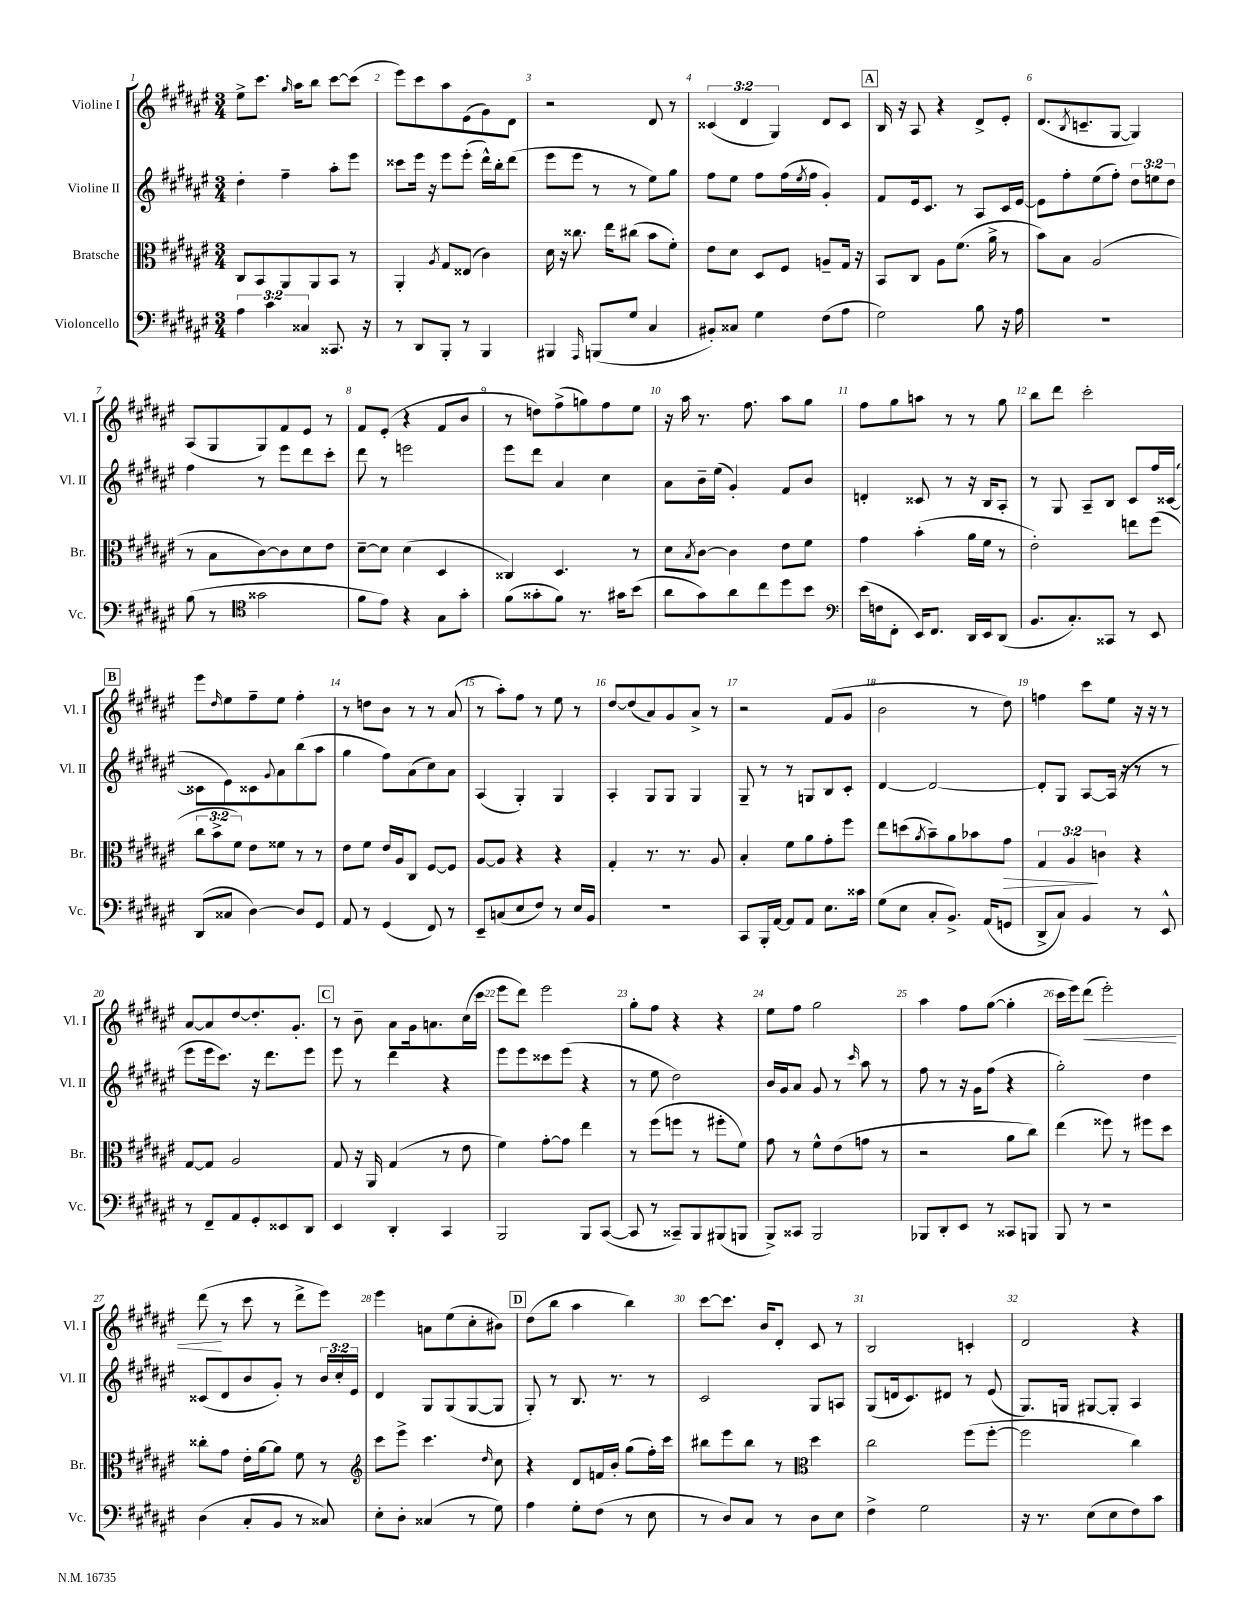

**kern	**kern	**kern	**kern
*staff4	*staff3	*staff2	*staff1
*clefF4	*clefC3	*clefG2	*clefG2
*k[f#c#g#d#a#e#]	*k[f#c#g#d#a#e#]	*k[f#c#g#d#a#e#]	*k[f#c#g#d#a#e#]
*M3/4	*M3/4	*M3/4	*M3/4
6A#	8C#	4dd#'	8ee#^
.	8BB	.	8.ccc#
6c#	.	.	.
.	8AA#	4ff#~	.
.	.	.	16qqgg#
.	.	.	16aa#
6C##	.	.	.
.	8AA#	.	8bb
8.CC##	8BB	8aa#'	[8ccc#
.	8r	8eee#	(8ccc#]
16r	.	.	.
=	=	=	=
8r	4AA#'	8ccc##	8eee#)
8DD#	.	16eee#	8ccc#
.	.	16r	.
.	8qA#	.	.
8BBB'	8G#	8eee#	8aa#
8r	(8E##	(8eee#'	(8e#
4BBB	4c#)	16ddd#^^)	8g#)
.	.	16bb'	.
.	.	(8ddd#	8d#
=	=	=	=
4BBB#	16d#	8eee#	2r
.	16r	.	.
.	8.cc##	8eee#	.
16qqAAA#	.	.	.
(8BBB	.	8r	.
.	16ee#	.	.
8G#	(8cc#	8r	.
4C#	8b	8ee#)	8d#
.	8f#')	8gg#	8r
=	=	=	=
8BB#')	8e#	8ff#	(6c##
8C##	8d#	8ee#	.
.	.	.	6d#
4G#	8D#	8ff#	.
.	.	.	6G#)
.	8F#	(16ff#	.
.	.	8qee#	.
.	.	16ff#	.
(8F#	8A~	4g#')	8d#
8A#	16G#	.	8c##
.	16r	.	.
=	=	=	=
2G#)	8BB	8f#	16B
.	.	.	16r
.	8C#	16e#	8A#
.	.	8.c#	.
.	8A#	.	4r
.	(8.f#	8r	.
8B	.	8A#	8d#^
.	16a#^	.	.
16r	8r	16c#	8e#'
16A#	.	[16e#	.
=	=	=	=
2.r	8b)	8e#]	(8.d#
.	8B	8ff#'	.
.	.	.	8qB
.	.	.	8.c~
.	(2A#	(8ee#	.
.	.	8ff#')	[8G#
.	.	12dd#	4G#])
.	.	12ee	.
.	.	12dd#	.
=	=	=	=
(8B	8r	4ff#	(8A#
8r	8B	.	8G#
*clefC4	*	*	*
2g##	[8c#)	8r	8G#)
.	8c#]	8eee#	8f#
.	8d#	8ddd#	8e#
.	8e#	8ccc#'	8r
=	=	=	=
8f#	[8d#~	8ddd#	8f#
8e#)	8d#]	8r	(8e#'
4r	(4d#	2eee	4r
8G#	4D#	.	8f#
8g#'	.	.	8b
=	=	=	=
(8f#	4C##)	8eee#	8r
8g##'	.	8ddd#	8dd)
8f#)	4.D#	4a#	(8ff#^
8.r	.	.	8gg)
.	.	4cc#	8ff#
16g#	.	.	.
(8b	8r	.	8ee#
=	=	=	=
8a#	8d#	8a#	16r
.	.	.	16aa#
.	8qB	.	.
8g#)	[8c#	16b~	8.r
.	.	(16ee#	.
8a#	4c#]	4g#')	.
.	.	.	8.ff#
8cc#	.	.	.
8dd#	8e#	8f#	8aa#
8b	8f#	8b	8gg#
=	=	=	=
*clefF4	*	*	*
(16e#	4g#	4d'	8ff#
16F	.	.	.
8FF#'	.	.	8gg#
16EE#)	(4b'	8c##	8aa
8.FF#	.	.	.
.	.	8r	8r
16DD#	16a#	16r	8r
16EE#	16f#	16B	.
(8DD#	8r	8A#'	8gg#
=	=	=	=
8.BB	2e#')	8r	8bb
.	.	8G#	8ddd#
8.C#')	.	.	.
.	.	8A#~	2ccc#'
8CC##	.	8B	.
8r	8ee	8c#	.
8EE#	(8ff#	16ff#	.
.	.	([16c##	.
=	=	=	=
(8DD#	12cc#	8c##]	8eee#
.	12b^	.	.
.	.	.	16qqdd#
8C##	.	8e#)	8ee#
.	12f#)	.	.
[4D#)	8e#	8c##	8ff#~
.	.	8qqg#	.
.	8f##	8a#	8ee#
8D#]	8r	(8bb	4ff#'
8GG#	8r	8aa#	.
=	=	=	=
8AA#	8e#	4gg#	8r
8r	8f#	.	8dd
(4GG#	16e#	8ff#)	8b
.	16A#	.	.
.	8C#	(8a#	8r
8FF#)	[8F#	8cc#)	8r
8r	8F#]	8a#	(8a#
=	=	=	=
8EE#~	[8A#	(4A#	8r
(8C	8A#]	.	8aa#')
8E#	4r	4G#')	8ff#
8F#)	.	.	8r
8r	4r	4G#	8ee#
16E#	.	.	8r
16BB	.	.	.
=	=	=	=
2.r	4G#'	4A#'	[8dd#
.	.	.	(8dd#]
.	8.r	8G#	8a#)
.	.	8G#	8g#
.	8.r	.	.
.	.	4G#	8a#^
.	8A#	.	8r
=	=	=	=
8CC#	4B'	8G#~	2r
16BBB'	.	8r	.
[16AA#	.	.	.
8AA#]	8f#	8r	.
8AA#	8a#	8G	.
8.E#	8g#'	8B	(8f#
.	8ff#	8c#'	8g#
16c##	.	.	.
=	=	=	=
(8G#	8ee#	[4d#	2b
8E#	(8dd	.	.
.	8qa#	.	.
8C#'	8b~)	2d#_	.
8.BB^)	8a#	.	.
.	8b-	.	8r
(16AA#	.	.	.
8GG	8g#	.	8dd#)
=	=	=	=
8DD#^	6G#	8d#']	4ff
8C#)	.	8G#	.
.	6A#	.	.
4BB	.	[8A#	8ccc#
.	6c	.	.
.	.	(16A#]	8ee#
.	.	16r	.
8r	4r	8r	16r
.	.	.	16r
8EE#^^	.	8r	8r
=	=	=	=
8r	[8G#	8eee#	[8a#
8FF#~	8G#]	16eee#	8a#]
.	.	8.ccc#)	.
8AA#	2A#	.	[8dd#
8GG#'	.	16r	8.dd#']
.	.	8.ddd#	.
8EE##	.	.	.
.	.	.	8.g#'
8DD#	.	8eee#	.
=	=	=	=
4EE#	8G#	8eee#	8r
.	16r	8r	8b~
.	16AA#	.	.
4DD#'	(4G#	4ddd#	8a#
.	.	.	16g#
.	.	.	8.a
4CC#	8r	4r	.
.	8e#	.	(16cc#
.	.	.	16ccc#
=	=	=	=
2BBB	4f#)	8eee#	8eee#
.	.	8eee#	8ddd#)
.	[8g#'	8ccc##	2eee#
.	8g#]	(8eee#	.
8BBB	4ee#	4r	.
([8CC#	.	.	.
=	=	=	=
8CC#]	8r	8r	8gg#'
8r	(8ff#	8ee#	8ff#
8CC##~)	8ff	2dd#)	4r
8BBB	8r	.	.
(8BBB#	8ff#'	.	4r
8BBB	8f#)	.	.
=	=	=	=
8BBB^)	8g#	16b	8ee#
.	.	16g#	.
8CC##	8r	8a#	8ff#
2BBB	8f#^^	8g#	2gg#
.	(8e#	8r	.
.	.	16qqccc#	.
.	8g	8aa#	.
.	8r	8r	.
=	=	=	=
8BBB-	2r	8ff#	4aa#
8DD#'	.	8r	.
8EE#	.	16r	8ff#
.	.	16g#	.
8r	.	(8ff#	([8gg#
8CC##	8a#	4r	4gg#']
8BBB	8cc#)	.	.
=	=	=	=
8BBB	(4ee#	2gg#')	16ccc#
.	.	.	16eee#)
8r	.	.	(8ddd#
2r	8ff##)	.	2eee#')
.	8r	.	.
.	8ff#	4dd#	.
.	8dd#	.	.
=	=	=	=
(4D#	8cc##'	(8c##	(8ddd#
.	8g#	8d#	8r
8C#'	16e#'	8b	8ccc#
.	[16a#	.	.
8BB	8a#]	8g#')	8r
8r	8f#	8r	8ddd#^
8C##)	8r	24b	8eee#)
.	.	24cc#'	.
.	.	24e#	.
=	=	=	=
*	*clefG2	*	*
8E#'	8ccc#	4d#	4eee#
8D#'	8eee#^	.	.
(4C##	4.ccc#	8G#	8a
.	.	(8G#	(8ee#
8r	.	[8G#	8cc#'
.	16qqdd#	.	.
8G#)	8cc#	8G#]	8b#)
=	=	=	=
4A#	4r	8G#')	(8dd#
.	.	8r	8bb
8G#'	8d#	8.B	4aa#
(8F#	16f	.	.
.	16b'	8.r	.
8r	(8gg#	.	4bb)
8E#	16ff#')	8r	.
.	16ccc#	.	.
=	=	=	=
8r	8bb#	2c#	[8ccc#
8D#)	8eee#	.	8.ccc#]
8C#	8bb#	.	.
.	.	.	16b
8r	8r	.	8d#'
*	*clefC3	*	*
8D#	4dd#	8G#	8c#
8E#	.	8A	8r
=	=	=	=
4F#^	2cc#	(8G#	2B
.	.	16d	.
.	.	8.c#)	.
2G#	.	.	.
.	.	8d#	.
.	(8ff#	8r	4c'
.	[8ff#'	(8e#	.
=	=	=	=
16r	2ff#]	8.G#)	2d#
8.r	.	.	.
.	.	16G	.
(8E#	.	[8G#	.
8E#	.	8G#']	.
8F#)	4cc#)	4A#	4r
8c#	.	.	.
==	==	==	==
*-	*-	*-	*-
